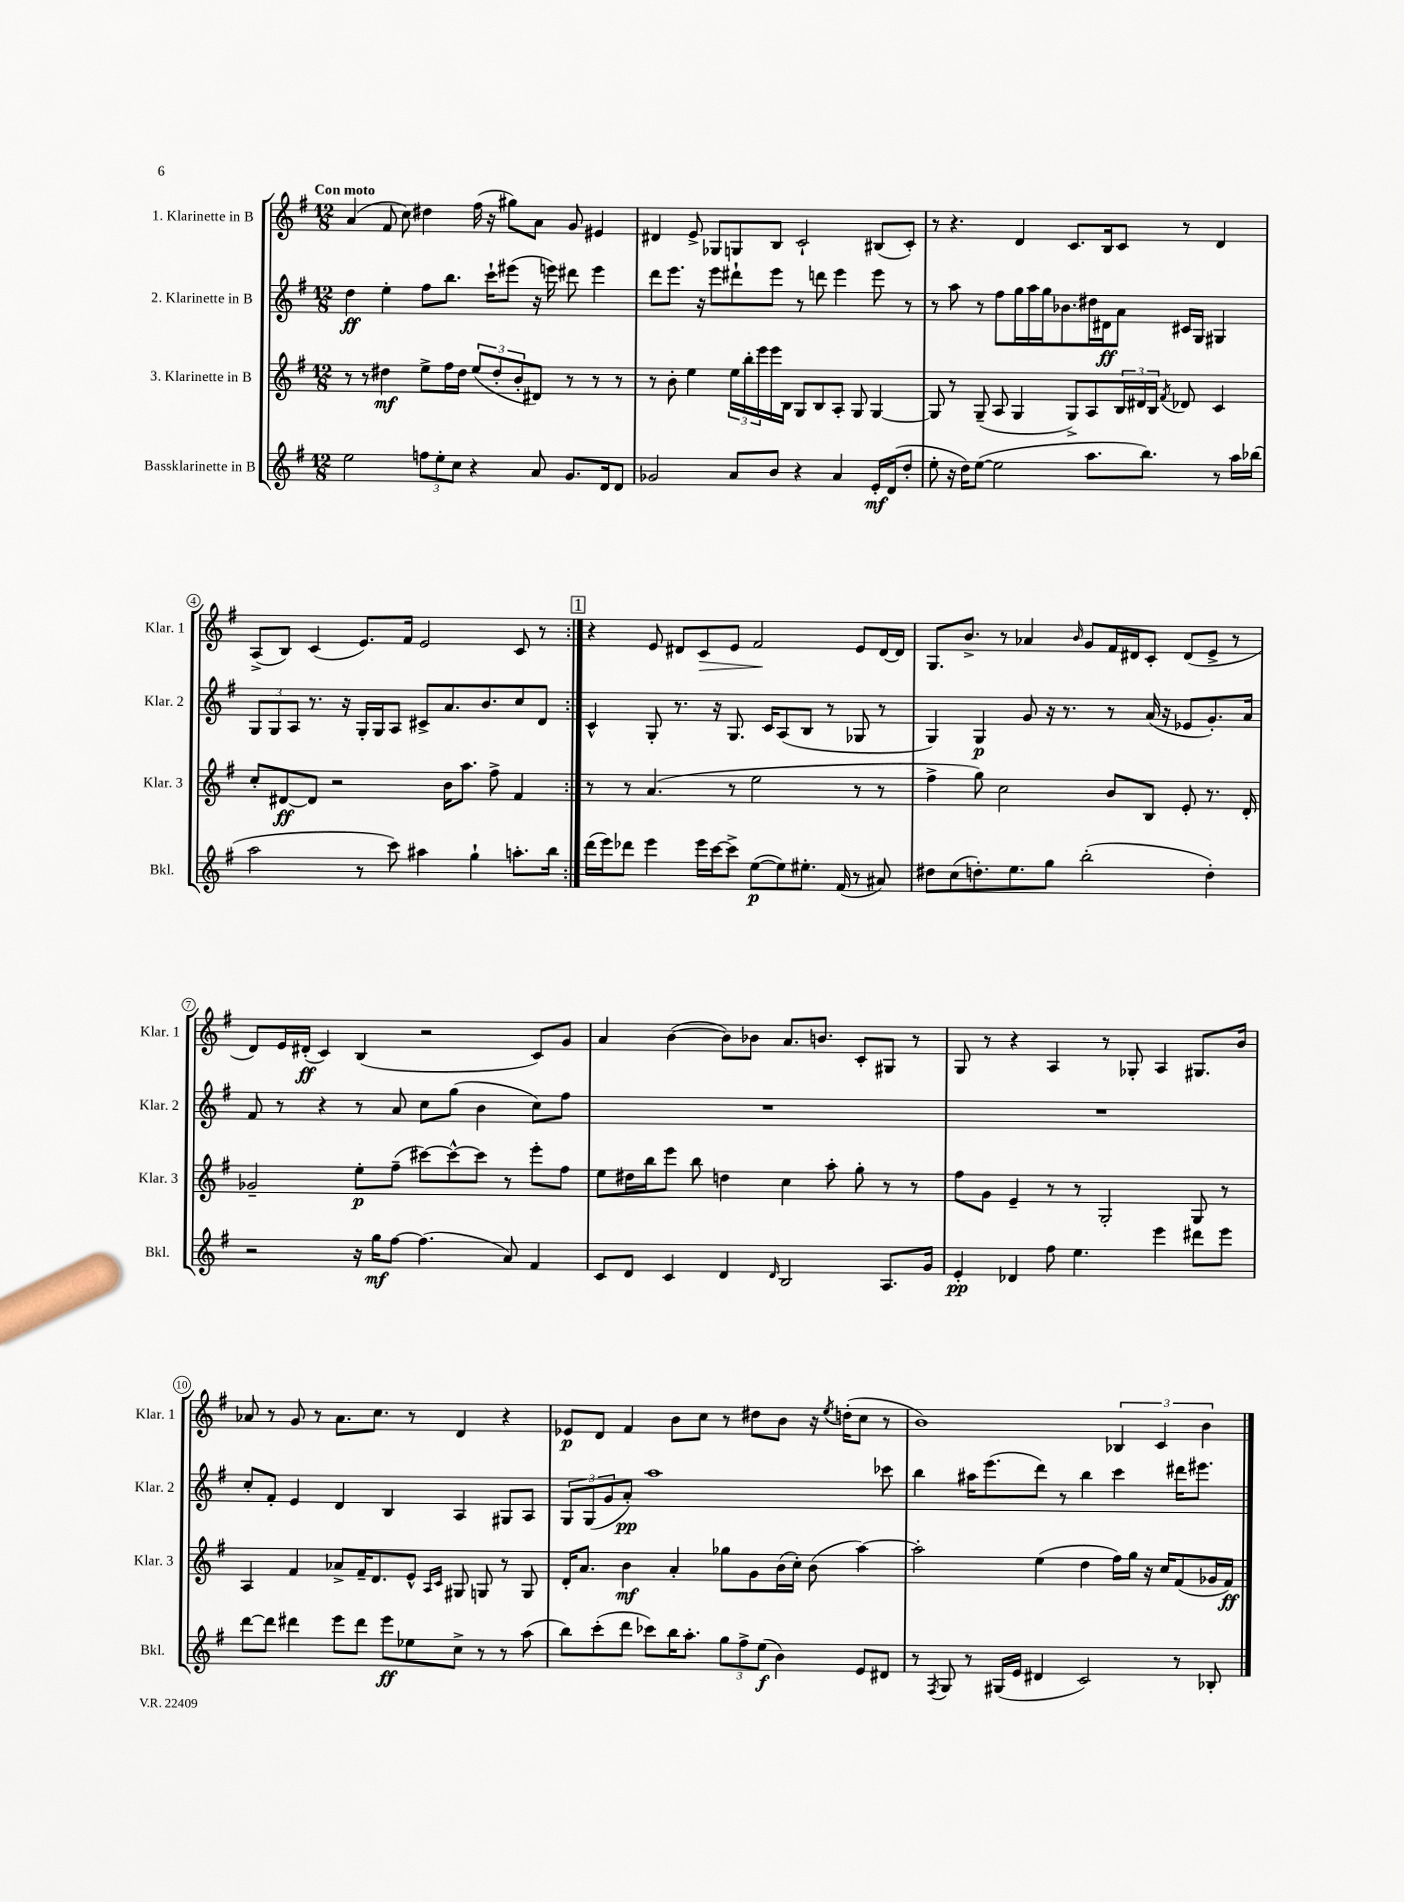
<<
\new StaffGroup <<
\new Staff = "s0" \with { instrumentName = "1. Klarinette in B" shortInstrumentName = "Klar. 1" } {
    \clef treble \key g \major \numericTimeSignature \time 12/8 \tempo "Con moto"
    \repeat volta 2 { a'4( fis'8 c''8) dis''4 fis''16( r16 gis''8) a'8 g'8 eis'4 |
    dis'4 e'8-> ges8 g8 b8 c'2-! bis8( c'8-.) |
    r8 r4. d'4 c'8. b16 c'8 r8 d'4 |
    a8->( b8) c'4( e'8.) fis'16 e'2 c'8 r8 | }
    \mark \markup { \box "1" } r4 e'8 dis'8 c'8\> e'8 fis'2\! e'8 dis'16~ dis'16 |
    g8. b'8.-> r8 aes'4 \grace { b'16 } g'8 fis'16 dis'16 c'8-. dis'8( e'8-> r8 |
    d'8) e'16 dis'16-.\ff( c'4) b4( r2 c'8) g'8 |
    a'4 b'4~( b'8) bes'8 a'8. b'8. c'8-. gis8 r8 |
    g8 r8 r4 a4 r8 ges8-. a4 gis8. b'16 |
    aes'8 r8 g'8 r8 aes'8. c''8. r8 d'4 r4 |
    ees'8\p d'8 fis'4 b'8 c''8 r8 dis''8 b'8 r16 \acciaccatura { e''8 } d''16-.( c''8 r8 |
    b'1) \tuplet 3/2 { bes4 c'4 b'4 } \bar "|." |
}
\new Staff = "s1" \with { instrumentName = "2. Klarinette in B" shortInstrumentName = "Klar. 2" } {
    \clef treble \key g \major \numericTimeSignature \time 12/8
    \repeat volta 2 { d''4\ff e''4-. fis''8 b''8. c'''16-! eis'''8( r16 e'''16) dis'''8 e'''4 |
    d'''8 e'''8. r16 e'''8 dis'''8-! e'''8 r8 d'''8 e'''4 e'''8 r8 |
    r8 a''8 r8 fis''8 g''16 a''16 g''16 bes'8. dis''16 dis'16\ff a'8 cis'16 g16 gis4 |
    \tuplet 3/2 { g8 g8 a8 } r8. r16 g16-. g16 a8 cis'8-> a'8. b'8. c''8 d'8 | }
    \mark \markup { \box "1" } c'4-^ g8-. r8. r16 g8. c'16 a8( b8 r8 ges8 r8 |
    g4) g4\p g'8 r16 r8. r8 a'16( r16 ees'8 g'8.-.) a'16 |
    fis'8 r8 r4 r8 a'8 c''8 g''8( b'4 c''8) fis''8 |
    R1. |
    R1. |
    c''8-. fis'8-. e'4 d'4 b4 a4 gis8 a8 |
    \tuplet 3/2 { g8 g8( g'8 } a'8-.\pp) a''1 ces'''8 |
    b''4 ais''16 e'''8.( d'''8) r8 b''4 c'''4 dis'''16 eis'''8. \bar "|." |
}
\new Staff = "s2" \with { instrumentName = "3. Klarinette in B" shortInstrumentName = "Klar. 3" } {
    \clef treble \key g \major \numericTimeSignature \time 12/8
    \repeat volta 2 { r8 r8 dis''4\mf e''8-> fis''16 dis''16 \tuplet 3/2 { e''8( dis''8-. b'8-. } dis'8) r8 r8 r8 |
    r8 b'8-. e''4 \tuplet 3/2 { e''16 b''16-. e'''16 } e'''16 b16 g8 b8 a8-. g8 g4~ |
    g8 r8 g8--( a8 g4 g8->) a8 \tuplet 3/2 { b16 dis'16 b16 } \acciaccatura { fis'8 } des'8 c'4 |
    c''8-. dis'8~\ff dis'8 r2 b'16 a''8. fis''8-> fis'4 | }
    \mark \markup { \box "1" } r8 r8 a'4.( r8 e''2 r8 r8 |
    fis''4-> g''8) c''2 b'8 b8 e'8-. r8. d'16-. |
    ges'2-- e''8-.\p fis''8--( cis'''8~) cis'''8~-^ cis'''8 r8 e'''8-. fis''8 |
    e''8 dis''16 b''16 e'''8 b''8 d''4 c''4 a''8-. g''8-. r8 r8 |
    fis''8 g'8 e'4-- r8 r8 g2-. g8 r8 |
    a4 fis'4 aes'8-> fis'16-- d'8. e'8-^ \grace { a16 c'16 } gis8 g8 r8 g8 |
    d'16-. a'8. b'4\mf a'4-. ges''8 g'8 b'16( c''16-.) b'8( a''4~) |
    a''2-. e''4( d''4 fis''16) g''16 r16 c''16 fis'8( ges'16 fis'16\ff) \bar "|." |
}
\new Staff = "s3" \with { instrumentName = "Bassklarinette in B" shortInstrumentName = "Bkl." } {
    \clef treble \key g \major \numericTimeSignature \time 12/8
    \repeat volta 2 { e''2 \tuplet 3/2 { f''8 e''8-. c''8 } r4 a'8 g'8. d'16 d'8 |
    ges'2 a'8 b'8 r4 a'4 e'16-.\mf d'16( d''8-. |
    e''8-. r16 d''16) e''8~( e''2 a''8. b''8.) r8 a''16 bes''16( |
    a''2 r8 c'''8) ais''4 g''4-! a''8.-. b''16 | }
    \mark \markup { \box "1" } d'''16( e'''16) des'''8 e'''4 e'''16 c'''16~ c'''8-> e''8~\p( e''8) eis''8.-. fis'16( r8 ais'8) |
    dis''8 c''8( d''8.-.) e''8. g''8 b''2-.( d''4-.) |
    r2 r16 g''16\mf fis''8~ fis''4.( a'8) fis'4 |
    c'8 d'8 c'4 d'4 \grace { d'16 } b2 a8. g'16 |
    e'4-.\pp des'4 fis''8 e''4. e'''4 dis'''8 e'''8 |
    d'''8~ d'''8 dis'''4 e'''8 dis'''8 e'''8\ff ees''8 c''8-> r8 r8 a''8( |
    b''8) c'''8-.( d'''8 ces'''8) b''16 a''8.-. \tuplet 3/2 { g''8 fis''8-> e''8\f( } b'4) e'8 dis'8 |
    r8 \acciaccatura { fis8 } g8 r8 gis16( e'16 dis'4 c'2) r8 bes8-. \bar "|." |
}
>>
>>
\layout { \context { \Score \override BarNumber.stencil = #(make-stencil-circler 0.1 0.3 ly:text-interface::print) } }
